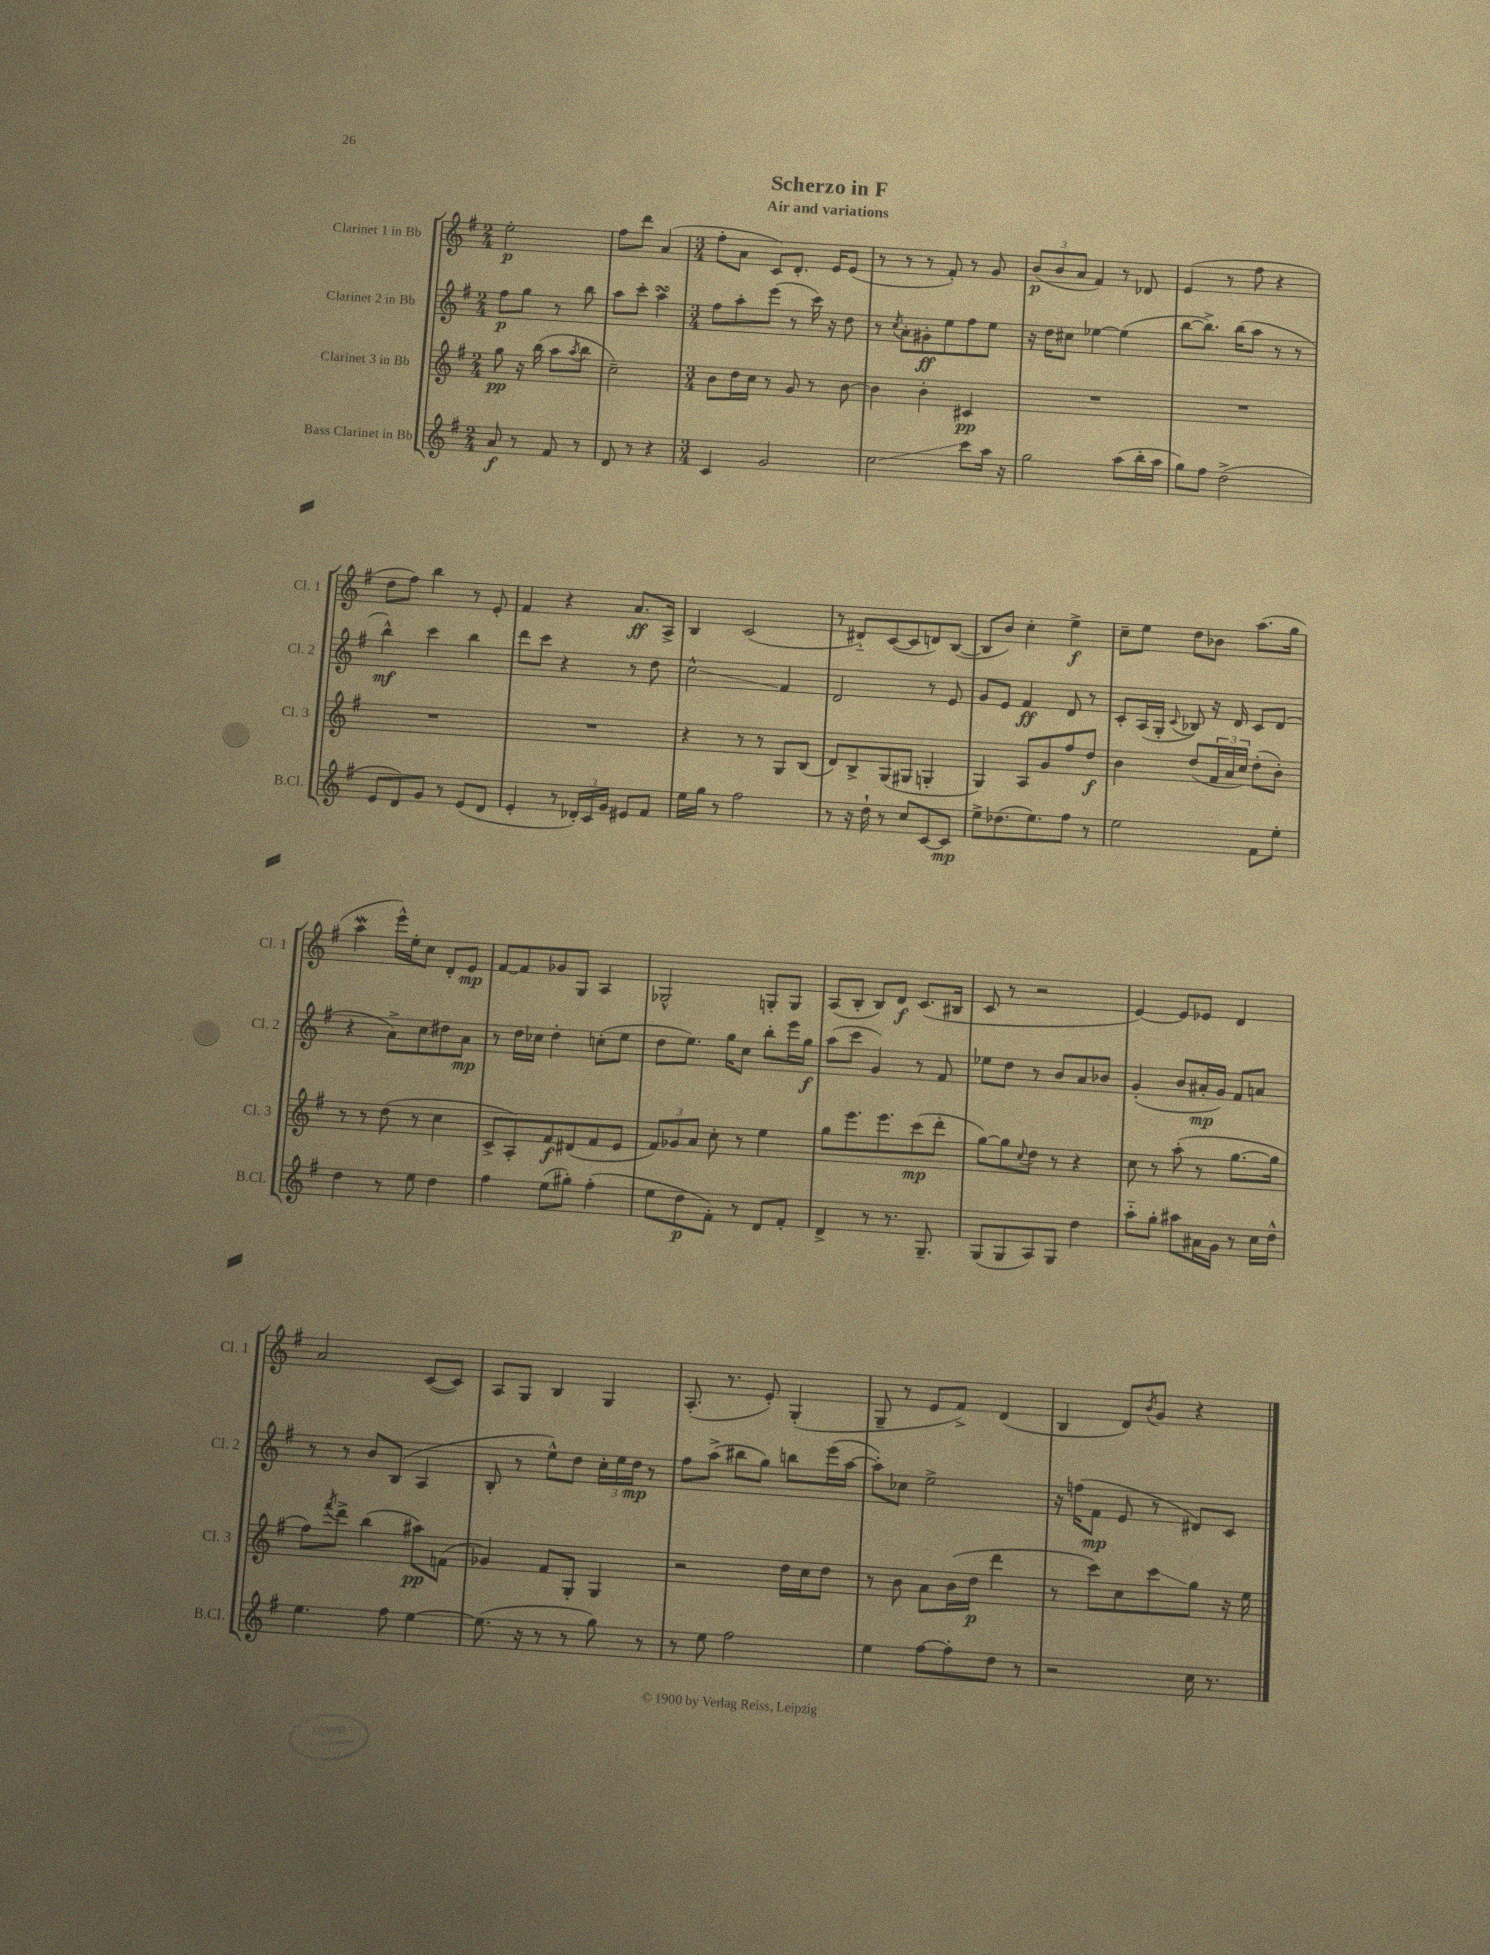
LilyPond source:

\header { title = "Scherzo in F" subtitle = "Air and variations" }
<<
\new StaffGroup <<
\new Staff = "s0" \with { instrumentName = "Clarinet 1 in Bb" shortInstrumentName = "Cl. 1" } {
    \clef treble \key g \major \numericTimeSignature \time 2/4
    e''2-.\p |
    fis''8 d'''8 a'4( |
    \numericTimeSignature \time 3/4 fis''8-. a'8 c'8) d'8.-. e'16 e'8( |
    r8 r8 r8 fis'8-.) r8 g'8 |
    \tuplet 3/2 { b'8\p( b'8 a'8 } fis'4) r8 des'8 |
    e'4( r8 fis''8 r4 |
    d''8 fis''8) b''4 r8 e'8-. |
    fis'4 r4 a'8.\ff a16-> |
    b4 c'2( |
    r8 dis'8-_) c'8~( c'8 d'8) b8~( |
    b8 b'8) c''4-. e''4->\f |
    c''8-- e''8 d''8 bes'8 a''8.( g''16 |
    a''4\mordent e'''16-^) e''16-. c''8 d'8-. e'8\mp |
    fis'8~ fis'8 ges'8 g8 a4 |
    ges2-^ g8-. g8 |
    a8( b8-. b8) d'8\f c'8.( bis16 |
    c'8 r8 r2 |
    e'4~) e'8 ees'8 d'4 |
    a'2 c'8~( c'8) |
    a8 g8 b4 g4 |
    a8.-.( r8. e'8-.) g4-.( |
    g8-- r8 e'8 fis'8->) d'4( |
    b4 d'8) \acciaccatura { b'8 } g'8 r4 \bar "|." |
}
\new Staff = "s1" \with { instrumentName = "Clarinet 2 in Bb" shortInstrumentName = "Cl. 2" } {
    \clef treble \key g \major \numericTimeSignature \time 2/4
    fis''8\p g''8 r8 b''8 |
    a''8 c'''8-. a''4\turn |
    \numericTimeSignature \time 3/4 fis''8 a''8-. e'''8( r8 c'''16) r16 d''8 |
    r8 \acciaccatura { c''8 } a'8-. gis'8-.\ff e''8 fis''8 e''8 |
    r16 d''16 cis''8 ees''4~ ees''4( |
    b''8~ b''8.->) b''16( a''8 r8 r8 |
    b''4-^\mf) c'''4 b''4 |
    d'''8 c'''8 r4 r8 d''8 |
    c''2-^\glissando fis'4 |
    d'2 r8 e'8 |
    g'8 e'8 fis'4\ff d'8 r8 |
    c'8-. a16( g16-. \appoggiatura { c'8 } bes8) r16 d'16 c'8 d'8( |
    r4 a'8->) c''8 dis''8 a'8\mp |
    r8 d''16 ces''16 d''4-. c''8-.( e''8 |
    d''8 e''8.) g''16 c''8 b''8-. e'''16 g''16\f |
    a''8( c'''8 g'4) r8 fis'8 |
    ees''8 d''8 r8 b'8 a'8 bes'8 |
    g'4-.( b'8 ais'16-.\mp g'16) fis'8 a'8 |
    r8 r8 b'8 b8( a4 |
    b8-. r8 e''8-^) d''8 \tuplet 3/2 { c''16-. e''16 d''16\mp } r8 |
    fis''8 a''8->( bis''8 g''8) b''8 e'''16( a''16~ |
    a''8-.) ces''8 e''2-> |
    r16 f''16( fis'8\mp e'8 r8 dis'8) c'8 \bar "|." |
}
\new Staff = "s2" \with { instrumentName = "Clarinet 3 in Bb" shortInstrumentName = "Cl. 3" } {
    \clef treble \key g \major \numericTimeSignature \time 2/4
    g''8\pp r16 b''16( a''8 \acciaccatura { a''8 } b''8 |
    c''2--) |
    \numericTimeSignature \time 3/4 b'8 d''16 c''16 r8 g'8 r8 b'8~ |
    b'4 b'4-. cis'4\pp |
    R2. |
    R2. |
    R2. |
    R2. |
    r4 r8 r8 g8 b8( |
    d'8) b8-> g8( gis8 g4-. |
    g4) a8 g'8 fis''8 d''8\f |
    b'4 d''8( \tuplet 3/2 { fis'16 a'16 c''16) } d''8-.( b'8-.) |
    r8 r8 d''8( r8 c''4 |
    c'8-> a8-.) fis'8\f dis'8( fis'8 e'8 |
    \tuplet 3/2 { fis'8) ges'8 a'8 } c''8-. r8 e''4 |
    g''8 e'''8. e'''8. c'''8\mp( d'''8-. |
    g''8~) g''8 \appoggiatura { c''8 } d''8 r8 r4 |
    c''8 r8 a''8-.( r8 g''8.~ g''16 |
    fis''8) \acciaccatura { fis'''8 } d'''8-> b''4( ais''8\pp) f'8( |
    ges'4) fis'8 g8-. g4 |
    r2 d''16 c''16 d''8 |
    r8 b'8 a'8 b'16( d''16\p d'''4 |
    r8 c'''8) c''8 c'''8\glissando g''8 r16 e''16 \bar "|." |
}
\new Staff = "s3" \with { instrumentName = "Bass Clarinet in Bb" shortInstrumentName = "B.Cl." } {
    \clef treble \key g \major \numericTimeSignature \time 2/4
    a'8\f r8 fis'8 r8 |
    d'8 r8 r4 |
    \numericTimeSignature \time 3/4 c'4 g'2 |
    c''2\glissando c'''8 a''16 r16 |
    g''2 a''8( b''16-. a''16 |
    g''8) fis''8 d''2->( |
    e'8 d'8) g'8 r8 e'8( d'8 |
    e'4-. r8 \tuplet 3/2 { des'16-.) c'16 g'16 } eis'8 fis'8 |
    e''16 g''16 r8 fis''2 |
    r8 r16 d''16-! r8 c''8 c'8~ c'8\mp |
    e''8-> des''8.( e''8.) fis''8 r8 |
    e''2 fis'8 e''8-. |
    d''4 r8 e''8 d''4 |
    fis''4 e''8( gis''8-.) fis''4-.( |
    e''8 d''8\p fis'8-.) r8 d'8 fis'8-. |
    d'4-> r8 r8. g8.-- |
    g8( g8 a8) g8 d''4 |
    a''8-_ g''8-. ais''8 ais'16 g'16 r8 c''16 d''16-^ |
    e''4. fis''8 e''4~ |
    e''8.( r16 r8 r8 g''8) r8 |
    r8 e''8 fis''2 |
    e''4 fis''8~ fis''8-. d''8 r8 |
    r2 c''16 r8. \bar "|." |
}
>>
>>
\layout { \context { \Score \remove "Bar_number_engraver" } }
